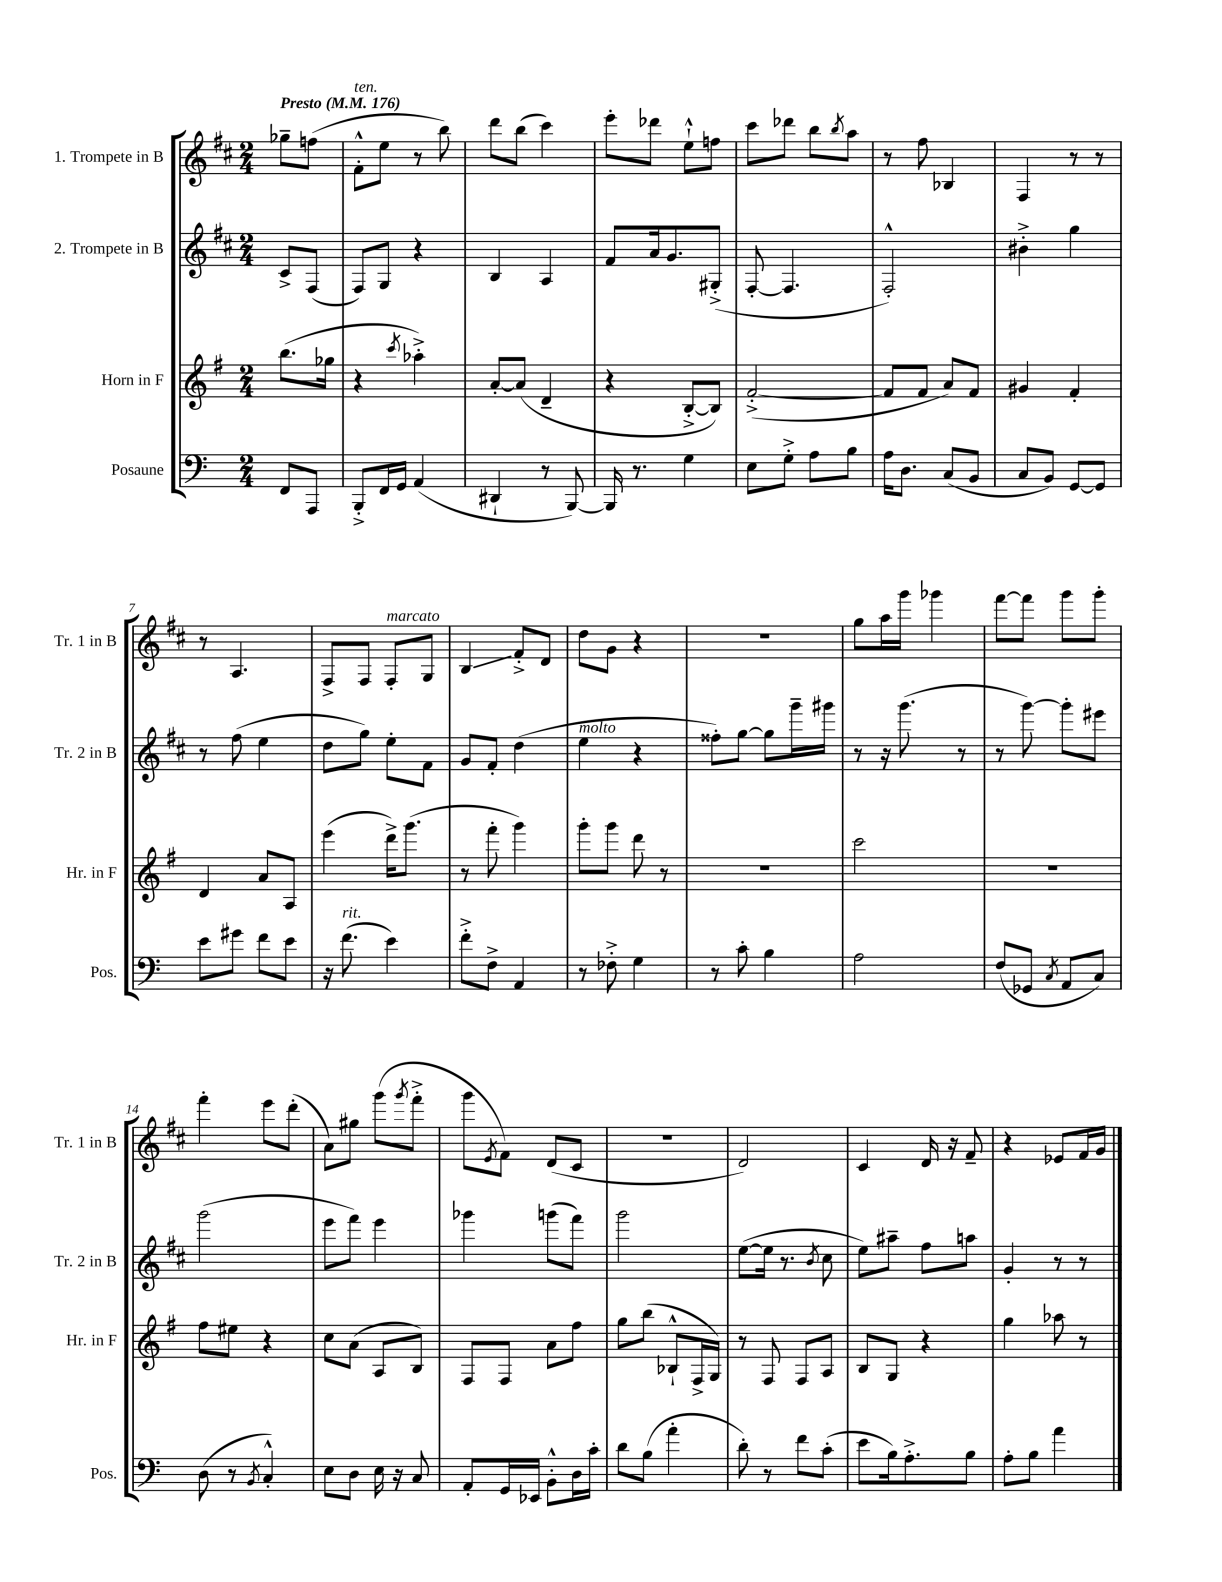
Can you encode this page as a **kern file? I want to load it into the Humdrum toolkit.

**kern	**kern	**kern	**kern
*staff4	*staff3	*staff2	*staff1
*clefF4	*clefG2	*clefG2	*clefG2
*k[]	*k[f#]	*k[f#c#]	*k[f#c#]
*M2/4	*M2/4	*M2/4	*M2/4
*MM176	*MM176	*MM176	*MM176
8FF	(8.bb	8c#^	8gg-~
8AAA	.	(8F#	(8ff
.	16gg-	.	.
=	=	=	=
8BBB'^	4r	8F#)	8f#'^^
16FF	.	8G	8ee
16GG	.	.	.
.	8qccc	.	.
(4AA	4aa-'^)	4r	8r
.	.	.	8bb)
=	=	=	=
4DD#`	[8a'	4B	8ddd
.	(8a]	.	(8bb
8r	4d~	4A	4ccc#)
[8BBB)	.	.	.
=	=	=	=
16BBB]	4r	8f#	8eee'
8.r	.	.	.
.	.	16a	8ddd-
.	.	8.g	.
4G	[8B'^	.	8ee`^^
.	8B])	(8G#'^	8ff
=	=	=	=
8E	([2f#'^	[8F#'	8ccc#
8G'^	.	4.F#]	8ddd-
8A	.	.	8bb
.	.	.	8qbb
8B	.	.	8aa
=	=	=	=
16A	8f#]	2F#'^^)	8r
8.D	.	.	.
.	8f#	.	8ff#
(8C	8a)	.	4B-
8BB	8f#	.	.
=	=	=	=
8C	4g#	4b#'^	4F#
8BB)	.	.	.
[8GG	4f#'	4gg	8r
8GG]	.	.	8r
=	=	=	=
8e	4d	8r	8r
8g#	.	(8ff#	4.A
8f	8a	4ee	.
8e	8A	.	.
=	=	=	=
16r	(4eee	8dd	8F#^
(8.f	.	.	.
.	.	8gg)	8F#
4e)	16ddd^)	8ee'	8F#'
.	(8.ggg	.	.
.	.	8f#	8G
=	=	=	=
8f'^	8r	8g	4B
8F^	8fff#'	8f#'	.
4AA	4ggg)	(4dd	8f#'^
.	.	.	8d
=	=	=	=
8r	8ggg'	4ee	8dd
8F-'^	8ggg	.	8g
4G	8ddd	4r	4r
.	8r	.	.
=	=	=	=
8r	2r	8ff##')	2r
8c'	.	[8gg	.
4B	.	8gg]	.
.	.	16ggg~	.
.	.	16ggg#	.
=	=	=	=
2A	2ccc	8r	8gg
.	.	16r	16aa
.	.	(8.ggg	16ggg
.	.	.	4ggg-
.	.	8r	.
=	=	=	=
(8F	2r	8r	[8fff#
8GG-	.	[8ggg)	8fff#]
8qC	.	.	.
8AA	.	8ggg']	8ggg
8C)	.	8eee#	8ggg'
=	=	=	=
(8D	8ff#	(2ggg	4fff#'
8r	8ee#	.	.
8qBB	.	.	.
4C'^^)	4r	.	8eee
.	.	.	(8ddd'
=	=	=	=
8E	8cc	8eee	8a)
8D	(8a	8fff#)	8gg#
16E	8A	4eee	(8ggg
16r	.	.	.
.	.	.	8qggg
8C	8B)	.	8fff#'^
=	=	=	=
8AA'	8F#	4ggg-	8ggg
.	.	.	8qe
16GG	8F#	.	8f#)
16EE-	.	.	.
8BB'^^	8a	(8ggg	(8d
16D	8ff#	8fff#)	8c#
16c'	.	.	.
=	=	=	=
8d	8gg	2ggg	2r
(8B	(8bb	.	.
4a'	8B-`^^	.	.
.	16F#^	.	.
.	16G)	.	.
=	=	=	=
8d')	8r	([8ee	2d)
8r	8F#	16ee]	.
.	.	8.r	.
8f	8F#	.	.
.	.	8qb	.
(8c'	8A	8cc#	.
=	=	=	=
8e	8B	8ee)	4c#
16B)	8G	8aa#~	.
8.A'^	.	.	.
.	4r	8ff#	16d
.	.	.	16r
8B	.	8aa	8f#~
=	=	=	=
8A'	4gg	4g'	4r
8B	.	.	.
4a	8aa-	8r	8e-
.	8r	8r	16f#
.	.	.	16g
==	==	==	==
*-	*-	*-	*-
